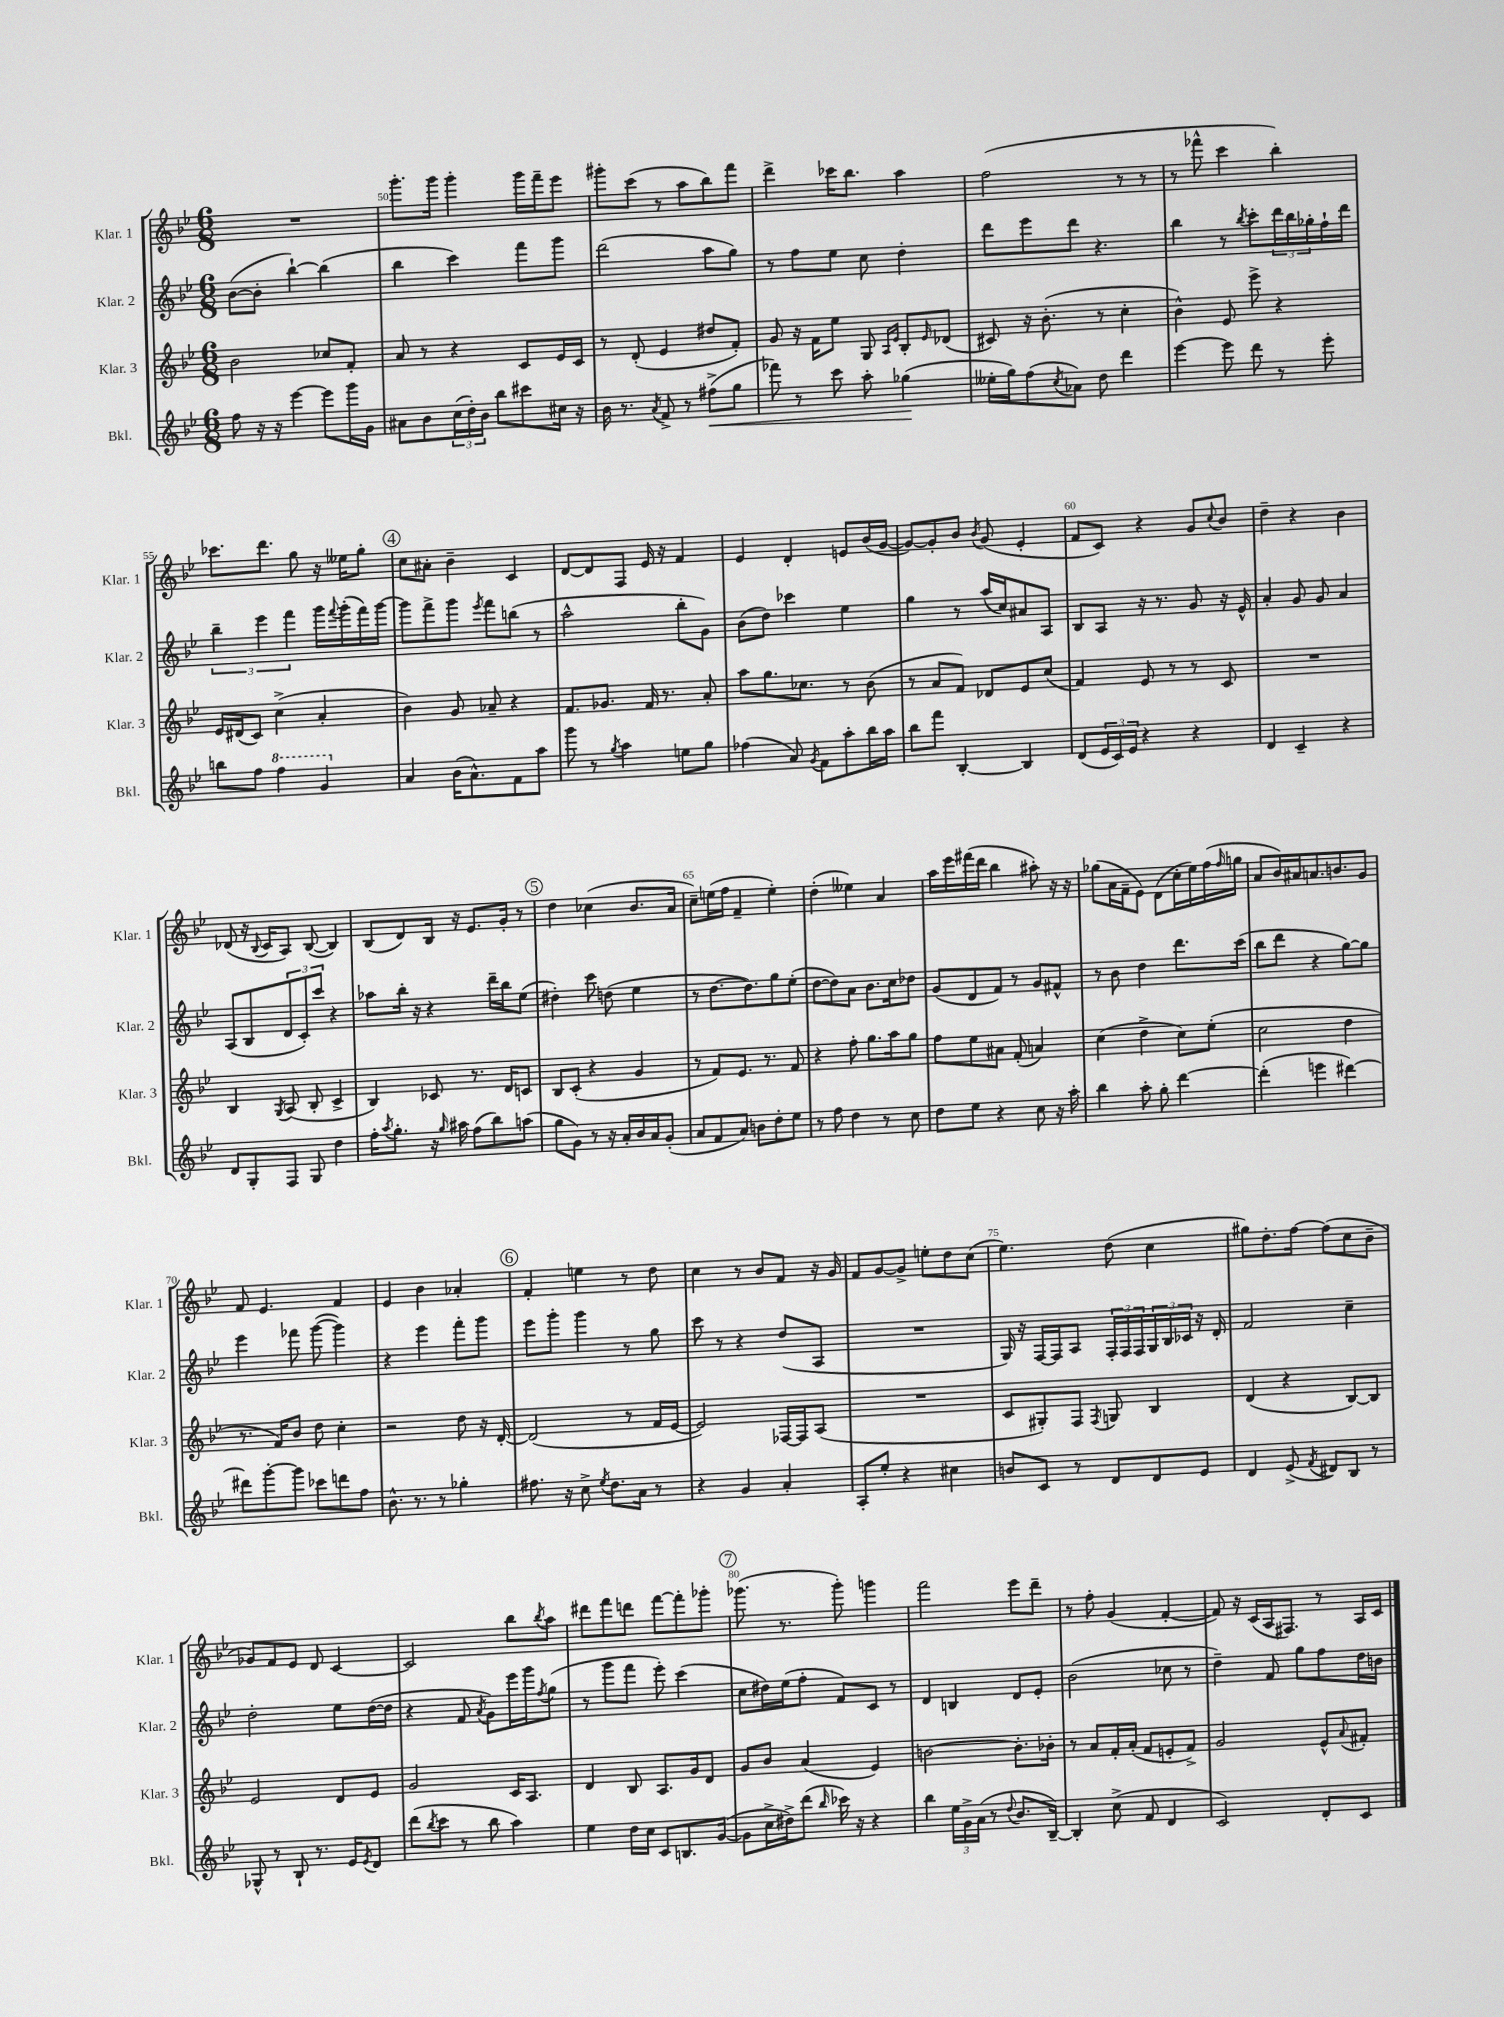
<<
\new StaffGroup <<
\new Staff = "s0" \with { instrumentName = "Klar. 1" shortInstrumentName = "Klar. 1" } {
    \clef treble \key bes \major \numericTimeSignature \time 6/8
    R2. |
    g'''8.-. g'''16 g'''4-. g'''16 f'''16-- ees'''8 |
    gis'''8-. c'''8( r8 a''8 bes''8) f'''8 |
    d'''4-> ces'''16 bes''8. a''4 |
    f''2( r8 r8 |
    r8 fes'''8-^ c'''4 bes''4-.) |
    ces'''8. d'''8. g''8 r16 eeses''16 g''8-. |
    \mark \markup { \circle "4" } c''8 ais'8-. bes'4-- c'4 |
    d'8~ d'8 f8 ees'16 r16 f'4 |
    ees'4 d'4-. e'8 bes'16( g'16~ |
    g'8~) g'8-. bes'8 \acciaccatura { bes'8 } g'8( ees'4-. |
    f'8 c'8) r4 g'8 \appoggiatura { c''8 } bes'8 |
    d''4-- r4 bes'4 |
    des'8( r16 \appoggiatura { bes8 } c'16 a8) bes8~( bes4) |
    bes8( d'8) bes16 r16 ees'8. g'16-. r8 |
    \mark \markup { \circle "5" } d''4 ces''4( bes'8. a'16 |
    c''8--) e''16( f''16 f'4-- e''4-.) |
    d''4-.( eeses''4) a'4 |
    a''16 ees'''16 fis'''16( d'''16 bes''4 ais''8-.) r16 r16 |
    ges''8( a'16 f'16-- ees'8) d'8( c''16-. ees''16) f''16( \grace { f''16 } g''16 |
    a'8 bes'16) ais'16 a'8. b'8. g'8 |
    f'8 ees'4. f'4 |
    ees'4 bes'4 aes'4-. |
    \mark \markup { \circle "6" } f'4-. e''4 r8 d''8 |
    c''4 r8 bes'8 f'8 r16 g'16 |
    f'8 g'8~ g'8-> e''8-. d''8 c''8( |
    ees''4.) d''8( c''4 |
    gis''8) d''8.-. f''16~ f''8( c''8 bes'8-- |
    ges'8) f'8 ees'8 d'8 c'4~ |
    c'2 bes''8 \acciaccatura { bes''8 } a''8 |
    dis'''8 f'''8 d'''8 f'''8~ f'''8-. ges'''8-. |
    \mark \markup { \circle "7" } ges'''8.( r8. ges'''8-.) g'''4 |
    f'''2 ees'''8 d'''8-- |
    r8 f''8-. g'4( f'4~-. |
    f'8) r16 c'16( a16 fis8.) r8 a16 c'16 \bar "|." |
}
\new Staff = "s1" \with { instrumentName = "Klar. 2" shortInstrumentName = "Klar. 2" } {
    \clef treble \key bes \major \numericTimeSignature \time 6/8
    bes'8~( bes'8-. bes''4~-!) bes''4( |
    bes''4 c'''4) f'''8 g'''8 |
    d'''2( a''8 g''8) |
    r8 f''8 ees''8 c''8 d''4-. |
    d'''8 ees'''8 d'''8 r4. |
    bes''4 r8 \acciaccatura { bes''8 } c'''8-. \tuplet 3/2 { d'''16 bes''16 ges''16-. } f''16-! d'''16 |
    \tuplet 3/2 { bes''4-- ees'''4 f'''4 } g'''16 \appoggiatura { f'''8 } g'''16-.( f'''16) g'''16~ |
    \mark \markup { \circle "4" } g'''8 f'''8-> g'''8 \acciaccatura { ees'''8 } f'''8 b''8( r8 |
    a''2-^ bes''8-. g'8) |
    bes'8( d''8) ces'''4 ees''4 |
    g''4 r8 a''16( c''16) ais'8 a8 |
    bes8 a8 r16 r8. g'8 r16 ees'16-^ |
    a'4-. g'8 g'8 a'4 |
    a8( bes8 \tuplet 3/2 { d'8 c'8-.) c'''8 } r4 |
    aes''8 bes''16-. r16 r4 d'''16-- bes''16 ees''8( |
    \mark \markup { \circle "5" } dis''4-.) c'''8 d''8( ees''4 |
    r8 d''8.~ d''8.) g''8 ees''8-.( |
    d''8~ d''8) a'8 bes'8. c''16 des''8 |
    g'8( d'8 f'8) r8 g'8 fis'8-^ |
    r8 bes'8 d''4 d'''8. c'''16( |
    bes''8 d'''8 r4 g''8~) g''8 |
    ees'''4 fes'''8 g'''8~( g'''4) |
    r4 ees'''4 f'''8-. g'''8 |
    \mark \markup { \circle "6" } ees'''8 g'''8-. g'''4 r8 g''8 |
    c'''8 r8 r4 d''8( a8 |
    R2. |
    g16) r16 f16~ f16 a8 \tuplet 3/2 { f16-. f16 f16 } \tuplet 3/2 { g16 bes16 ces'16 } r16 d'16-. |
    f'2 c''4-- |
    d''2-. ees''8 d''16~( d''16 |
    r4 f'8 \acciaccatura { a'8 } g'8) ees'''16 g'''16 \acciaccatura { f''8 } g''8( |
    r8 g'''8 f'''8 ees'''8-.) c'''4( |
    \mark \markup { \circle "7" } c''8 dis''16) ees''16( f''8-. f'8) c'8 r8 |
    d'4 b4 d'8 ees'8-. |
    bes'2( ces''8 r8 |
    d''4--) f'8 g''8 f''8 d''16 b'16 \bar "|." |
}
\new Staff = "s2" \with { instrumentName = "Klar. 3" shortInstrumentName = "Klar. 3" } {
    \clef treble \key bes \major \numericTimeSignature \time 6/8
    bes'2 ces''8 f'8-. |
    a'8 r8 r4 c'8 ees'16 c'16 |
    r8 d'8-.( ees'4 dis''8 f'8-.) |
    g'8 r16 f'16 ees''8 g8 \grace { a16 ees'16 } bes8-. \grace { ees'16 } des'8( |
    cis'8) r16 bes'8.-.( r8 c''4-. |
    bes'4-^) ees'8 ees'''8-> r4 |
    ees'16 dis'16( c'8) c''4->( a'4-. |
    \mark \markup { \circle "4" } bes'4) g'8 aes'8-- r4 |
    f'8. ges'8. f'16 r8. a'8-. |
    a''8 g''8. ces''8. r8 bes'8( |
    r8 a'8 f'8) des'8 ees'8 c''8( |
    f'4) ees'8 r8 r8 c'8 |
    R2. |
    bes4 \acciaccatura { g8 } a8( bes8-. c'4-> |
    bes4) ces'8 r8. d'16 c'8 |
    \mark \markup { \circle "5" } bes8 c'8-.( r4 g'4 |
    r8 f'8) ees'8. r8. f'8 |
    r4 f''8-. g''8. a''16 g''8 |
    f''8 ees''8 ais'8 f'8-.( a'4) |
    c''4( d''4-> c''8) ees''8-.( |
    c''2 d''4 |
    r8. f'16) bes'8 d''8 c''4-. |
    r2 d''8 r16 d'16~-. |
    \mark \markup { \circle "6" } d'2( r8 f'16 ees'16~ |
    ees'2) fes16~ fes16 a8( |
    R2. |
    c'8 gis8-.) f8 \acciaccatura { f8 } g8 bes4 |
    d'4( r4 bes8~) bes8 |
    ees'2 d'8 ees'8 |
    g'2 c'16 a8. |
    d'4 bes8 a8. g'16 d'8 |
    \mark \markup { \circle "7" } g'8 bes'8 a'4( ees'4) |
    b'2~ b'8.-. bes'16-. |
    r8 a'8 f'16-. a'16-.( f'8 e'8-. f'8->) |
    g'2 ees'8-^ \appoggiatura { a'8 } fis'8-. \bar "|." |
}
\new Staff = "s3" \with { instrumentName = "Bkl." shortInstrumentName = "Bkl." } {
    \clef treble \key bes \major \numericTimeSignature \time 6/8
    f''8 r16 r16 ees'''4~ ees'''8 g'''16 g'16 |
    ais'8 bes'8 \tuplet 3/2 { c''16( d''16-.) bes'16 } bes''8 cis'''8 cis''16 r16 |
    bes'16 r8. \acciaccatura { a'8 } f'8-> r8 fis''8->\<( g''8 |
    fes'''8) r8 c'''8 a''8-. ges''4\!( |
    eeses''16-. g''16) f''8( \acciaccatura { c''8 } aes'8) d''8 d'''4 |
    ees'''4~ ees'''8 d'''8 r8 ees'''8-. |
    b''8 f''8 \ottava #1 f'''4 g''4 \ottava #0 |
    \mark \markup { \circle "4" } a'4 bes'16( a'8.-^) f'8 a''8 |
    g'''8 r8 \acciaccatura { g''8 } a''4 e''8 g''8 |
    fes''4( a'8) \acciaccatura { g'8 } f'8 a''8-. bes''16 a''16 |
    bes''8 f'''8 bes4~-. bes4 |
    d'8( \tuplet 3/2 { ees'16 c'16) ees'16 } r4 r4 |
    d'4 c'4-- r4 |
    d'8 g8-. f8 g8 d''4 |
    f''16-. \acciaccatura { a''8 } g''8.-. r16 \grace { g''16 } ais''16 f''8( bes''8) a''8( |
    \mark \markup { \circle "5" } g''8 g'8) r8 r16 a'16-. bes'16 a'16 g'8-.( |
    a'8 f'8 a'8) b'8 d''8-. ees''8 |
    r8 f''8 d''4 r8 c''8 |
    d''8 ees''8 r4 c''8 r16 a''16-. |
    bes''4 a''8-. g''8-. d'''4~ |
    d'''4-.( e'''4 dis'''4~) |
    dis'''8 g'''8~-. g'''8 ces'''8 d'''8 f''8 |
    bes'8.-^ r8. r8 ges''4-. |
    \mark \markup { \circle "6" } fis''8. r16 c''8-> \acciaccatura { ees''8 } d''8. a'16 r8 |
    r4 g'4 a'4-. |
    a8-. ees''8-. r4 cis''4 |
    b'8 c'8 r8 d'8 d'8 ees'8 |
    d'4 ees'8->( \acciaccatura { f'8 } dis'8) bes8 r8 |
    ges8-^ r8 bes8-! r8. ees'16 \acciaccatura { ees'8 } d'8 |
    d'''8( \acciaccatura { bes''8 } c'''8 r8 bes''8 a''4) |
    ees''4 d''16 c''16 c'8 b8. g'16~( |
    \mark \markup { \circle "7" } g'8 c''16-> dis''16->) d'''8( \grace { bes''16 } ces'''16) r16 r4 |
    bes''4 \tuplet 3/2 { ees''16 g'16-> a'16( } r8 \appoggiatura { d''8 } bes'8. bes16~--) |
    bes4-. c''8->( f'8 d'4 |
    c'2) d'8-. c'8 \bar "|." |
}
>>
>>
\layout { \context { \Score currentBarNumber = #49 \override BarNumber.break-visibility = ##(#f #t #t) barNumberVisibility = #(every-nth-bar-number-visible 5) } }
